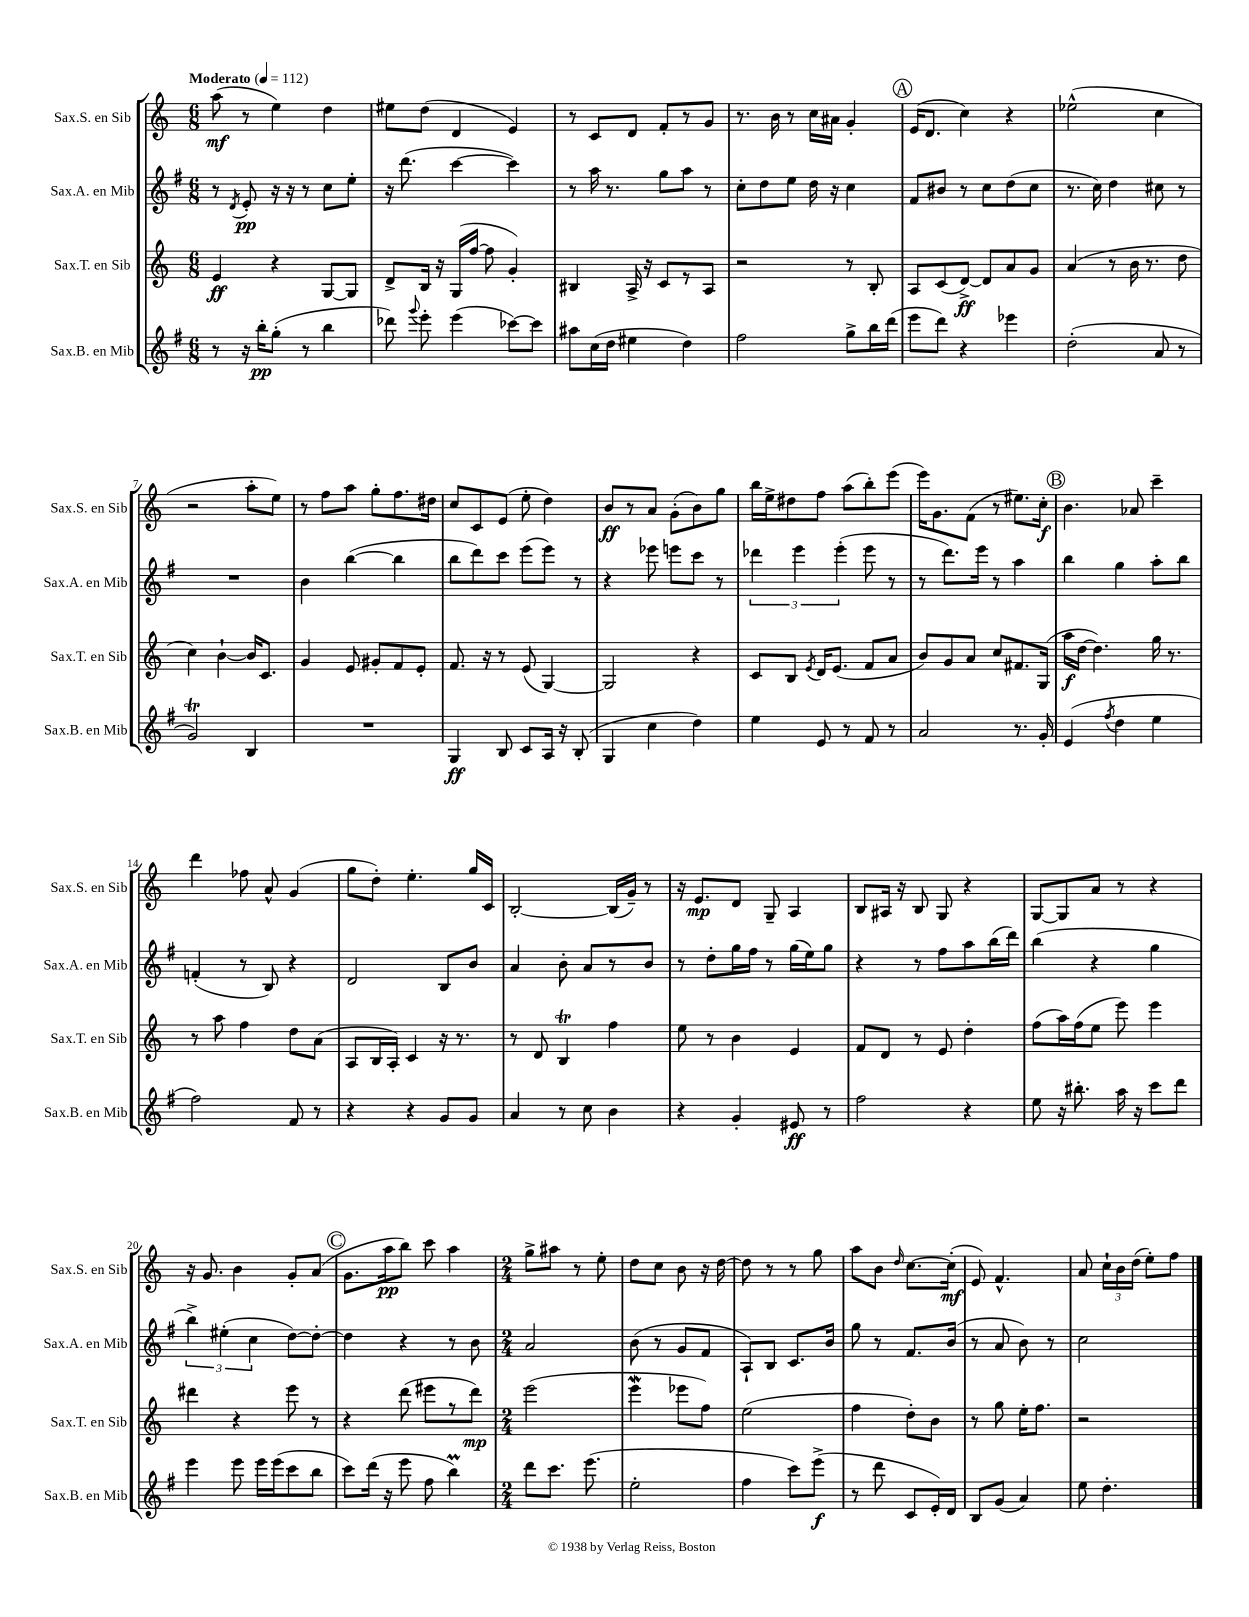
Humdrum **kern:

**kern	**kern	**kern	**kern
*staff4	*staff3	*staff2	*staff1
*clefG2	*clefG2	*clefG2	*clefG2
*k[f#]	*k[]	*k[f#]	*k[]
*M6/8	*M6/8	*M6/8	*M6/8
*MM112	*MM112	*MM112	*MM112
8r	4e	8r	(8aa
.	.	8qd	.
16r	.	8e'	8r
16bb'	.	.	.
(8gg'	4r	16r	4ee)
.	.	16r	.
8r	.	8r	.
4bb	[8G	8cc	4dd
.	8G]	8ee'	.
=	=	=	=
8ddd-)	8d^	16r	8ee#
.	.	(8.ddd	.
8qqggg	.	.	.
8eee'	16B	.	(8dd
.	16r	.	.
(4eee	(16G	[4ccc	4d
.	[16ff	.	.
.	8ff]	.	.
[8ccc-)	4g')	4ccc])	4e)
8ccc-]	.	.	.
=	=	=	=
8aa#	4B#	8r	8r
(16cc	.	16aa	8c
16dd	.	8.r	.
4ee#	16A^	.	8d
.	16r	.	.
.	8c	8gg	8f'
4dd)	8r	8aa	8r
.	8A	8r	8g
=	=	=	=
2ff#	2r	8cc'	8.r
.	.	8dd	.
.	.	.	16b
.	.	8ee	8r
.	.	16dd	16cc
.	.	16r	16a#
8gg^	8r	4cc	4g'
16bb	8B'	.	.
(16ddd	.	.	.
=	=	=	=
8eee	8A	8f#	(16e
.	.	.	8.d
8ddd)	(8c	8b#	.
4r	[8d^)	8r	4cc)
.	8d]	8cc	.
4eee-	8a	(8dd	4r
.	8g	8cc	.
=	=	=	=
(2dd'	(4a	8.r	(2ee-^^
.	.	16cc)	.
.	8r	4dd	.
.	16b	.	.
.	8.r	.	.
8a	.	8cc#	4cc
8r	8dd	8r	.
=	=	=	=
2g)	4cc)	2.r	2r
.	[4b`	.	.
4B	16b]	.	8aa'
.	8.c	.	.
.	.	.	8ee)
=	=	=	=
2.r	4g	4b	8r
.	.	.	8ff
.	8e	([4bb	8aa
.	8g#'	.	8gg'
.	8f	4bb]	8.ff
.	8e'	.	.
.	.	.	16dd#
=	=	=	=
4G	8.f	8bb	8cc
.	.	8ddd)	8c
.	16r	.	.
8B	8r	8ccc	(8e
8c	(8e	(8eee	8ee'
16A	[4G)	8eee)	4dd)
16r	.	.	.
(8B'	.	8r	.
=	=	=	=
4G	2G]	4r	8b
.	.	.	8r
4cc	.	8eee-	8a
.	.	8eee	(8g'
4dd)	4r	8ccc	8b)
.	.	8r	8gg
=	=	=	=
4ee	8c	6ddd-	16bb
.	.	.	16ee^
.	8B	.	8dd#
.	.	6eee	.
.	8qe	.	.
8e	16d	.	8ff
.	(8.e	.	.
.	.	(6eee'	.
8r	.	.	(8aa
8f#	8f	8eee	8bb')
8r	8a	8r	(8eee
=	=	=	=
2a	8b)	8r	16eee)
.	.	.	8.g
.	8g	8.ddd)	.
.	8a	.	(8f
.	.	16eee	.
.	8cc	8r	8r
8.r	8.f#	4aa	8.ee#)
16g'	(16G	.	16cc'
=	=	=	=
(4e	16aa	4bb	4.b
.	[16dd	.	.
.	4.dd])	.	.
8qff#	.	.	.
4dd	.	4gg	.
.	.	.	8a-
4ee	16gg	8aa'	4ccc~
.	8.r	.	.
.	.	8bb	.
=	=	=	=
2ff#)	8r	(4f'	4ddd
.	8aa	.	.
.	4ff	8r	8ff-
.	.	8B)	8a^^
8f#	8dd	4r	(4g
8r	(8a	.	.
=	=	=	=
4r	8A	2d	8gg
.	16B	.	8dd')
.	16A')	.	.
4r	4c	.	4.ee'
8g	16r	8B	.
.	8.r	.	.
8g	.	8b	16gg
.	.	.	16c
=	=	=	=
4a	8r	4a	[2B'
.	8d	.	.
8r	4B	8b'	.
8cc	.	8a	.
4b	4ff	8r	(16B]
.	.	.	16g~)
.	.	8b	8r
=	=	=	=
4r	8ee	8r	16r
.	.	.	8.e
.	8r	8dd'	.
4g'	4b	16gg	8d
.	.	16ff#	.
.	.	8r	8G~
8e#	4e	(16gg	4A
.	.	16ee)	.
8r	.	8gg	.
=	=	=	=
2ff#	8f	4r	8B
.	8d	.	16A#
.	.	.	16r
.	8r	8r	8B
.	8e	8ff#	8G
4r	4dd'	8aa	4r
.	.	(16bb	.
.	.	16ddd)	.
=	=	=	=
8ee	(8ff	(4bb	[8G
16r	16aa)	.	8G]
8.bb#'	(16ff	.	.
.	8ee	4r	8a
16aa	8eee)	.	8r
16r	.	.	.
8ccc	4eee	4gg	4r
8ddd	.	.	.
=	=	=	=
4eee	4ddd#	6bb^)	16r
.	.	.	8.g
.	.	(6ee#'	.
8eee	4r	.	4b
.	.	6cc	.
16eee	.	.	.
(16eee	.	.	.
8ccc	8eee	[8dd)	8g'
8bb	8r	8dd'_	(8a
=	=	=	=
8ccc)	4r	4dd]	8.g
(16ddd	.	.	.
16r	.	.	16aa
8eee	(8ddd	4r	8bb)
8ff#	8eee#	.	8ccc
4bb)	8r	8r	4aa
.	8ddd)	8b	.
=	=	=	=
*M2/4	*M2/4	*M2/4	*M2/4
8ddd	(2eee	2a	8gg^
8.ccc	.	.	8aa#
.	.	.	8r
(8.eee	.	.	.
.	.	.	8ee'
=	=	=	=
2ee'	4eee	(8b	8dd
.	.	8r	8cc
.	8eee-	8g	8b
.	8ff)	8f#	16r
.	.	.	[16dd
=	=	=	=
4ff#	(2ee	8A`)	8dd]
.	.	8B	8r
8ccc)	.	8.c	8r
(8eee^	.	.	8gg
.	.	16b	.
=	=	=	=
8r	4ff	8gg	8aa
8ddd	.	8r	8b
.	.	.	16qqdd
8c	8dd')	8.f#	[8.cc
16e')	8b	.	.
16d	.	(16b	(16cc']
=	=	=	=
8B	8r	8r	8e)
(8g	8gg	8a	4.f^^
4a)	16ee'	8b)	.
.	8.ff	.	.
.	.	8r	.
=	=	=	=
8ee	2r	2cc	8a
4.dd'	.	.	24cc`
.	.	.	24b
.	.	.	(24dd
.	.	.	8ee')
.	.	.	8ff
==	==	==	==
*-	*-	*-	*-
